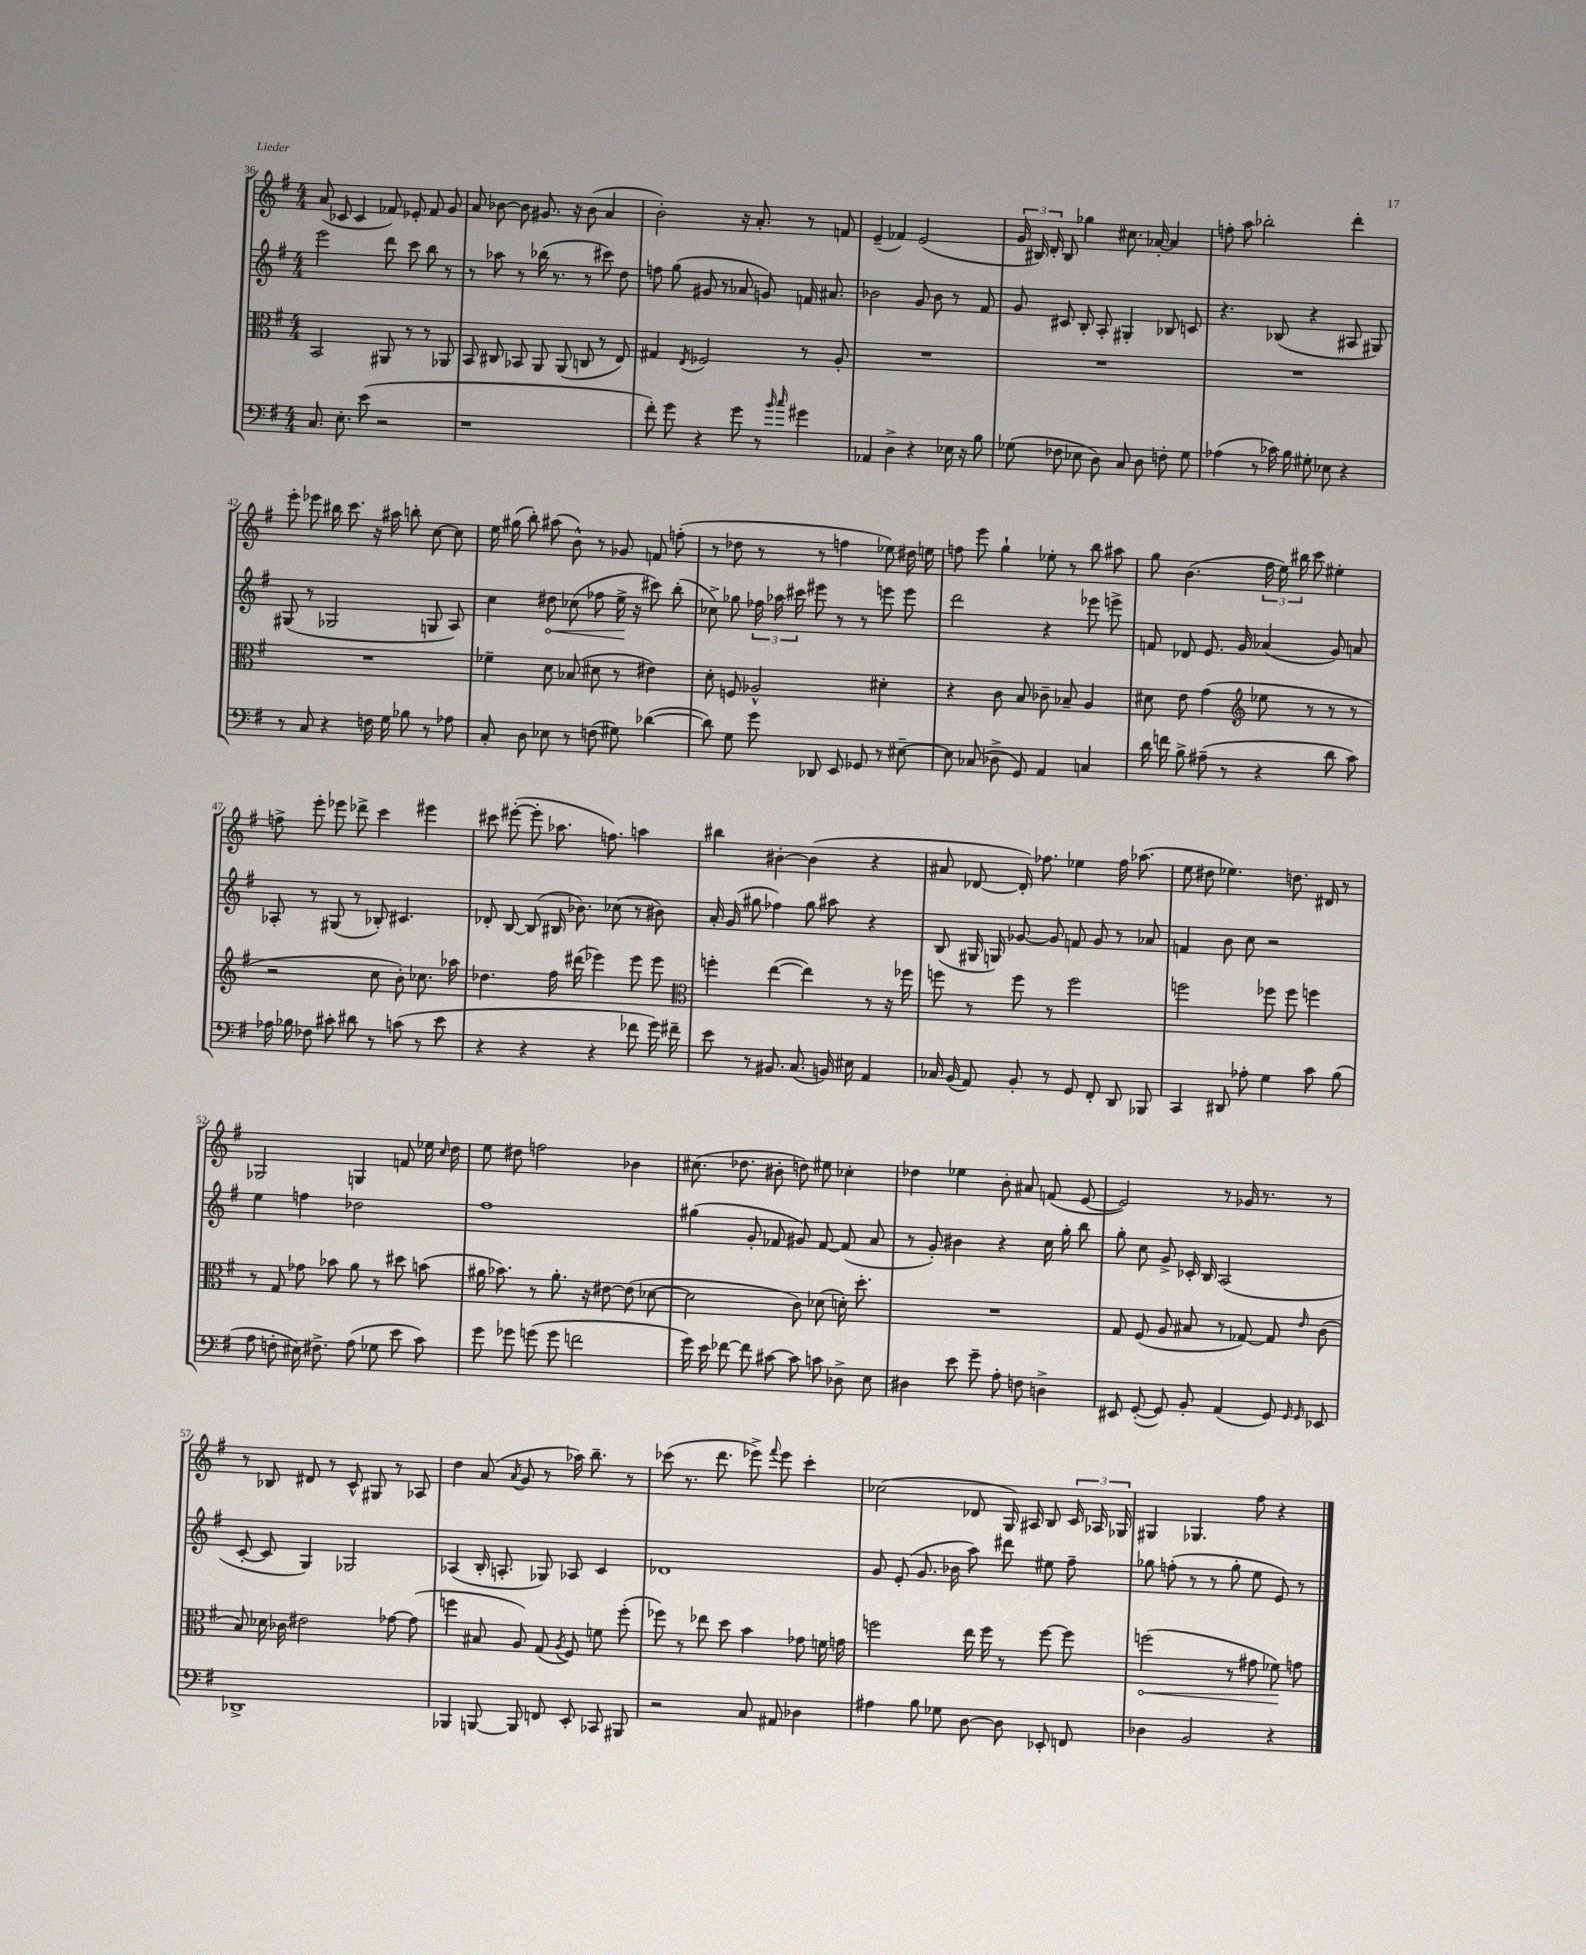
<<
\new StaffGroup <<
\new Staff = "s0" {
    \clef treble \key g \major \numericTimeSignature \time 4/4
    \autoBeamOff a'8( ces'8 ces'4 fes'8) ees'8-. fes'8 g'8 |
    a'8 bes'8~ bes'8 gis'8. r16 bes'8( a'4 |
    b'2-.) r16 a'8.-. r8 f'8 |
    e'4--( fes'4) e'2( |
    \tuplet 3/2 { g'16 bis16) d'16-. } bis8 ges''4 cis''8. aes'16~-. aes'4 |
    f''8-. a''8 bes''2-. d'''4-. |
    e'''8-. ees'''8 bis''16 c'''8. r16 ais''16 b''8-. c''8~ c''8 |
    e''16 gis''16( b''8-.) ais''8( b'8-^) r8 ges'8 f'8 f''8-.( |
    r8 des''8 r8 r8 f''4 ees''8) dis''16 e''16 |
    f''8 e'''8 g''4-! ees''8-. r8 b''8 ais''8 |
    g''8 b'4.( \tuplet 3/2 { fis''16 e''16) bis''16 } c'''8 eis''4-. |
    f''8-> e'''8-. ees'''8 des'''8-> c'''4 eis'''4 |
    cis'''8 eis'''8~-.( eis'''8-. aes''8. f''8.) a''4 |
    bis''4 bis'4~-. bis'4( r4 |
    ais'8 des'8~ des'16-.) fes''8. ees''4 fes''16 aes''8.( |
    e''8 dis''8 ees''4.) d''8. dis'16 r8 |
    ges2 g4 f'8 ees''16 \grace { c''16 } d''16 |
    e''8 dis''8 f''2 bes'4 |
    cis''8.( des''8. bis'8-. d''8) eis''8 ces''4-. |
    des''4 ees''4 b'8-. ais'8 f'8( e'8~ |
    e'2) r8 ges'16 r8. r8 |
    r8 bes8 dis'8 r8 c'8-^ gis8 r8 aes8 |
    d''4 a'8( \acciaccatura { a'8 } g'8 r8 aes''16) b''8.-- r8 |
    ces'''8( r8. d'''8. ees'''8->) \appoggiatura { fis'''8 } ees'''8 ces'''4-. |
    ces''2( des'8 g16) ais16 b8 \tuplet 3/2 { c'16 aes16 ges16 } |
    gis4 ges4. fis''8 r4 \bar "|." |
}
\new Staff = "s1" {
    \clef treble \key g \major \numericTimeSignature \time 4/4
    \autoBeamOff e'''2 d'''8 c'''8 b''8 r8 |
    r8 aes''8 r8 bes''16( r8. r8 cis'''8) d''8 |
    f''8 g''8( gis'8 r8 aes'8 g'8) f'16 ais'8. |
    bes'2 g'8 bes'8 r8 fis'8 |
    g'8 cis'8 b8-. a8-. gis4-. bes8 c'8 |
    r4. bes8( r4 ais8 gis8) |
    gis8( r8 ges2 g8 a8) |
    c''4 \once \override Hairpin.circled-tip = ##t dis''8\< ces''8( fes''8 e''16->\! r16 cis'''8) b''8-.( |
    ces''8->) ges''8 \tuplet 3/2 { fes''16 aes''16 cis'''16 } eis'''8 r8 r8 e'''8 e'''8 |
    d'''2 r4 ees'''8 e'''8-> |
    f'8 des'8 e'8. g'16 aes'4( g'8) a'8 |
    aes8-. r8 gis8( r8 bes8-.) cis'4. |
    des'8-. b8~ b8( bis16 bes'8.) ces''8( r8 bis'8) |
    a'16-. g'16( gis''8 fes''4) gis''8 ais''8 r4 |
    b8( gis16 g16) ges'8~ ges'8 f'8 ges'8 r8 aes'8 |
    f'4 b'8 c''8 r2 |
    e''4 f''4 des''2 |
    fis''1 |
    gis''4( g'8-. fes'8 gis'8) fes'8~ fes'8( a'8 |
    r8 g'8-.) bis'4 r4 c''16 g''16-. b''8 |
    g''8-. c''8 g'8-> ces'16-. b16 a2( |
    c'8~-. c'8 g4) ges2 |
    aes4( b16-. a8.-. ges8) aes8 c'4 |
    des'1 |
    g'8 e'8-.( g'8. bes'16 a''8) dis'''8 eis''8 fis''8-- |
    ges''8 f''8-.( r8 r8 ges''8-. e''8 e'8) r8 \bar "|." |
}
\new Staff = "s2" {
    \clef alto \key g \major \numericTimeSignature \time 4/4
    \autoBeamOff b,2 ais,8 r8 r8 aes,8 |
    b,8 cis8 bes,8 a,8 a,8( c8 r8 e8) |
    gis4 \acciaccatura { e8 } fes2 r8 a8-. |
    R1 |
    R1 |
    R1 |
    R1 |
    fes'4-- d'8 bes8( dis'8 r8 eis'4) |
    d'8-. f8 aes2-^ dis'4-. |
    r4 c'8 b8 ces'8-- bes8-- a4 |
    dis'8 e'8 g'4( \clef treble ees''8 r8 r8 r8 |
    r2 c''8 b'8-.) ces''8. aes''16 |
    des''4. fis''16 dis'''16( ees'''4) ees'''8 ees'''8 |
    \clef alto f''4-. e''4~( e''4) r8 r16 fes''16 |
    f''8 r8 f''8 r8 f''2 |
    f''2 fes''8 fes''8 f''4 |
    r8 g8 ges'8 bes'8 a'8 r8 dis''8 b'8( |
    ais'16 bes'8.) r8 ais'8.-. r16 eis'8~ eis'8( des'8~ |
    des'2 c'8) des'8( d'16-.) d''8.-. |
    R1 |
    g8 fis8( a8 bis8 r8 ges8~) ges8 \grace { e'16 } c'8( |
    b8) des'16 ces'16 eis'2 ges'8~ ges'8( |
    f''4 bis8 a8) g8( \acciaccatura { a8 } fis8) f'8 f''8-.( |
    fes''8) r8 ees''8 d''8 b'4 ges'8 f'16 g'16 |
    f''2 e''16 f''16 r8 f''8~ f''8 |
    \once \override Hairpin.circled-tip = ##t f''2\<( r8 gis'8 fes'8\!) g'8 \bar "|." |
}
\new Staff = "s3" {
    \clef bass \key g \major \numericTimeSignature \time 4/4
    \autoBeamOff c8. e8.-. e'8( r2 |
    r1 |
    fis'8-.) g'8 r4 g'8 r8 \grace { b'16 c''16 } gis'4 |
    aes,4 d4-> r4 ees16 r16 b8 |
    ges8( fes8 ees8 d8) c8 d8 f8-. ges8 |
    aes4( r8 ces'16) b16 gis8-. ees8 r4 |
    r8 c8 r4 f16 g16 bes8 r8 aes8 |
    c8-. d8 ees8 r8 f8( gis8) des'4~( |
    des'8) g8 g'8 des,8 e,8 ges,8 r8 eis8~-- |
    eis8 ces8( des8-> g,8) a,4 c4 |
    d'16 f'16 b8-> ais8--( r8 r4 d'8 c'8) |
    aes16 bes16 fes8 cis'8-. dis'8 r8 c'8( r8 e'8 |
    r4 r4 r4 fes'8 g'16) fis'16-- |
    e'8 r8 bis,8. c8.( b,16) eis16 a,4 |
    ces16 b,16( a,8) b,8-. r8 g,8 fis,8-. d,8 bes,,8 |
    c,4 dis,8 aes8-. g4 c'8 b8( |
    a8 f8-. eis16) fis8.-> a8( ges8 e'8 c'8) |
    g'8 ges'8 g'8( g'8 f'2 |
    g'16) e'16 fes'8~ fes'8 cis'8~ cis'8 c'8 des8-> e8 |
    dis4 e'8 g'8-- a8-. f8 d4-> |
    eis,8 g,8~-.( g,8) b,8-. a,4( g,8) \grace { g,16 g,16 } ees,8 |
    des,1-> |
    bes,,4 b,,8~ b,,8 f,8 e,8-. ces,8 bis,,8 |
    r2 c8 ais,8 des4 |
    ais4 b8 ges8 d8~ d8 ees,8-. f,8 |
    des4 b,2 r4 \bar "|." |
}
>>
>>
\layout { \context { \Score currentBarNumber = #36 } }
